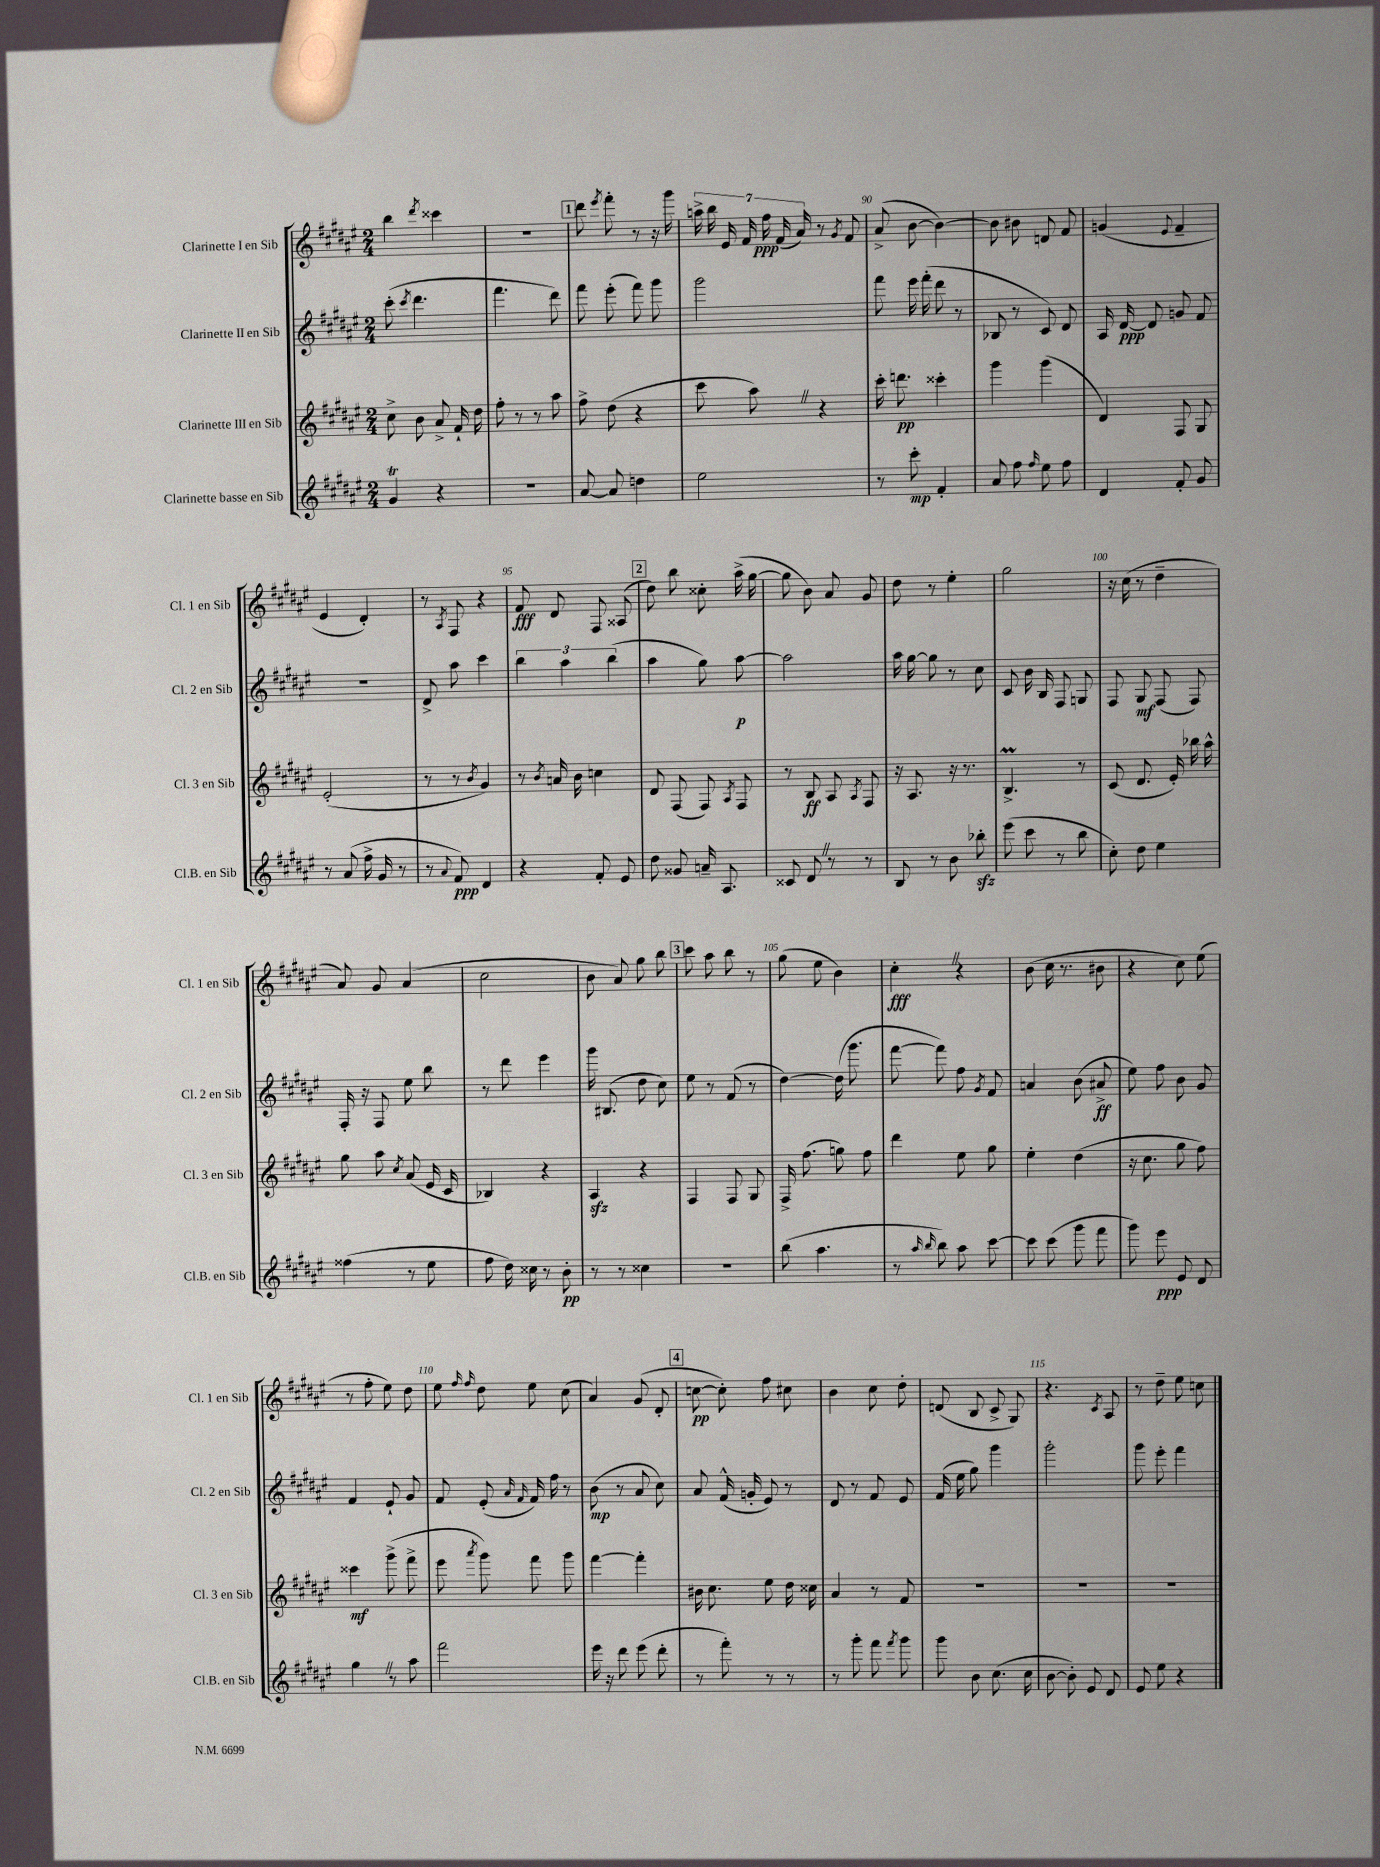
<<
\new StaffGroup <<
\new Staff = "s0" \with { instrumentName = "Clarinette I en Sib" shortInstrumentName = "Cl. 1 en Sib" } {
    \clef treble \key fis \major \numericTimeSignature \time 2/4
    \autoBeamOff b''4 \acciaccatura { dis'''8 } cisis'''4 |
    R2 |
    \mark \markup { \box "1" } dis'''8 \acciaccatura { eis'''8 } fis'''8-. r8 r16 gis'''16 |
    \tuplet 7/4 { a''16-> b''16 eis'16 fis'16 fis''16\ppp fis'16( ais'16) } r8 \acciaccatura { gis'8 } fis'8 |
    ais'8->( b'8~ b'4~) |
    b'8 bis'8 d'8 fis'8 |
    g'4( \appoggiatura { eis'8 } fis'4-- |
    eis'4 dis'4-.) |
    r8 \acciaccatura { ais8 } fis8 r4 |
    fis'8\fff dis'8 fis8 aisis8( |
    \mark \markup { \box "2" } dis''8) b''8 cisis''8-. ais''16->( gis''16~ |
    gis''8 b'8) ais'8 gis'8 |
    dis''8 r8 eis''4-. |
    gis''2 |
    r16 cis''16( r8 dis''4-- |
    ais'8) gis'8 ais'4( |
    cis''2 |
    b'8 ais'8) gis''8 b''8 |
    \mark \markup { \box "3" } cis'''8 ais''8 b''8 r8 |
    gis''8( eis''8 b'4) |
    cis''4-.\fff \once \override BreathingSign.text = \markup { \musicglyph "scripts.caesura.straight" } \breathe r4 |
    b'8( cis''16 r8. bis'8 |
    r4 cis''8) eis''8( |
    r8 fis''8-. eis''8) dis''8 |
    eis''8 \grace { fis''16 fis''16 } dis''8 eis''8 cis''8( |
    ais'4) gis'8( dis'8-. |
    \mark \markup { \box "4" } c''8~\pp c''8-.) fis''8 cis''8 |
    b'4 cis''8 dis''8-. |
    d'8( b8 cis'8-> gis8) |
    r4. \acciaccatura { cis'8 } ais8 |
    r8 dis''8-- eis''8 c''8 \bar "|." |
}
\new Staff = "s1" \with { instrumentName = "Clarinette II en Sib" shortInstrumentName = "Cl. 2 en Sib" } {
    \clef treble \key fis \major \numericTimeSignature \time 2/4
    \autoBeamOff cis'''8-.( \acciaccatura { cis'''8 } dis'''4. |
    fis'''4. dis'''8) |
    \mark \markup { \box "1" } fis'''8 eis'''8-.( fis'''8) gis'''8 |
    gis'''2 |
    fis'''8 eis'''16 fis'''16-.( dis'''8 r8 |
    bes8 r8 cis'8) dis'8 |
    ais16 dis'16~\ppp dis'8 g'8 fis'8 |
    R2 |
    dis'8-> ais''8 cis'''4 |
    \tuplet 3/2 { b''4 ais''4 b''4( } |
    \mark \markup { \box "2" } ais''4 gis''8) ais''8~\p |
    ais''2 |
    ais''16 gis''16~ gis''8 r8 cis''8 |
    cis'8 b'16 b16 fis8 g8 |
    fis8 gis8\mf fis8( fis8) |
    fis16-. r16 fis8 eis''8 b''8 |
    r8 dis'''8 eis'''4 |
    gis'''16 bis8.( dis''8 cis''8) |
    \mark \markup { \box "3" } eis''8 r8 fis'8( r8 |
    dis''4~) dis''16( gis'''8. |
    fis'''8~ fis'''8) fis''8 \acciaccatura { gis'8 } fis'8 |
    a'4 b'8( ais'8->\ff |
    eis''8) fis''8 b'8 gis'8 |
    fis'4 eis'8-! gis'8 |
    fis'8 eis'8-.( \grace { ais'16 fis'16 } fis'16) fis''16 r8 |
    b'8\mp( r8 ais'8 cis''8) |
    \mark \markup { \box "4" } ais'8 fis'16-^( g'16-. eis'8) r8 |
    dis'8 r8 fis'8 eis'8 |
    fis'16( eis''16 gis''8) gis'''4 |
    gis'''2-. |
    gis'''8 eis'''8-. fis'''4 \bar "|." |
}
\new Staff = "s2" \with { instrumentName = "Clarinette III en Sib" shortInstrumentName = "Cl. 3 en Sib" } {
    \clef treble \key fis \major \numericTimeSignature \time 2/4
    \autoBeamOff cis''8-> b'8 ais'8-> fis'16-! dis''16 |
    fis''8-. r8 r8 ais''8 |
    \mark \markup { \box "1" } fis''8-> dis''8( r4 |
    cis'''8 ais''8) \once \override BreathingSign.text = \markup { \musicglyph "scripts.caesura.straight" } \breathe r4 |
    cis'''16-. d'''8.\pp cisis'''4-. |
    gis'''4 gis'''4( |
    dis'4) fis8 gis8 |
    eis'2-.( |
    r8 r8 \acciaccatura { b'8 } gis'4) |
    r8 \acciaccatura { b'8 } a'16 b'16 c''4 |
    \mark \markup { \box "2" } dis'8 fis8( fis8) \acciaccatura { ais8 } fis8 |
    r8 b8\ff ais8 \acciaccatura { ais8 } fis8 |
    r16 ais8. r16 r8. |
    b4.->\prall r8 |
    cis'8( dis'8. eis'16-.) bes''16 ais''16-^ |
    gis''8 ais''8 \acciaccatura { cis''8 } ais'8( eis'16 cis'16 |
    bes4) r4 |
    ais4\sfz r4 |
    \mark \markup { \box "3" } fis4 fis8 gis8 |
    fis16-> fis''8.( g''8) fis''8 |
    dis'''4 eis''8 gis''8 |
    eis''4-. dis''4( |
    r16 cis''8. gis''8 fis''8) |
    cisis'''4\mf gis'''8->( fis'''8-> |
    eis'''8 \acciaccatura { ais'''8 } gis'''8) fis'''8 gis'''8 |
    fis'''4~ fis'''4-. |
    \mark \markup { \box "4" } bis'16 cis''8. eis''8 dis''16 cisis''16 |
    ais'4 r8 fis'8 |
    R2 |
    R2 |
    R2 \bar "|." |
}
\new Staff = "s3" \with { instrumentName = "Clarinette basse en Sib" shortInstrumentName = "Cl.B. en Sib" } {
    \clef treble \key fis \major \numericTimeSignature \time 2/4
    \autoBeamOff gis'4\trill r4 |
    r2 |
    \mark \markup { \box "1" } ais'8~ ais'8 d''4 |
    eis''2 |
    r8 cis'''8-.\mp fis'4-. |
    ais'8 fis''8 \grace { fis''16 } eis''8 fis''8 |
    dis'4 fis'8-. gis'8 |
    r8 ais'8( fis''16-> gis'16 r8 |
    r8 \appoggiatura { ais'8 } fis'8\ppp) dis'4 |
    r4 fis'8-. eis'8 |
    \mark \markup { \box "2" } dis''8 gisis'8 a'16-- ais8. |
    cisis'8 dis'8 \once \override BreathingSign.text = \markup { \musicglyph "scripts.caesura.straight" } \breathe r8 r8 |
    b8 r8 b'8 bes''8-.\sfz |
    eis'''8( cis'''8 r8 b''8 |
    cis''8-.) dis''8 eis''4 |
    fisis''4( r8 eis''8 |
    fis''8 dis''16) cisis''16 r8 b'8-.\pp |
    r8 r8 cisis''4 |
    \mark \markup { \box "3" } r2 |
    b''8( ais''4. |
    r8 \grace { ais''16 b''16 } b''8) ais''8 cis'''8~ |
    cis'''8 cis'''8( gis'''8 fis'''8 |
    gis'''8) eis'''8\ppp eis'8 dis'8 |
    gis''4 \once \override BreathingSign.text = \markup { \musicglyph "scripts.caesura.straight" } \breathe r8 ais''8 |
    fis'''2 |
    eis'''16 r16 dis'''8 eis'''8( dis'''8-. |
    \mark \markup { \box "4" } r8 fis'''8-.) r8 r8 |
    r8 gis'''8-. fis'''8 \acciaccatura { fis'''8 } gis'''8 |
    gis'''8 b'8 cis''8.( cis''16 |
    b'8~ b'8-.) eis'8 dis'8 |
    eis'8 eis''8 r4 \bar "|." |
}
>>
>>
\layout { \context { \Score currentBarNumber = #86 \override BarNumber.break-visibility = ##(#f #t #t) barNumberVisibility = #(every-nth-bar-number-visible 5) } }
